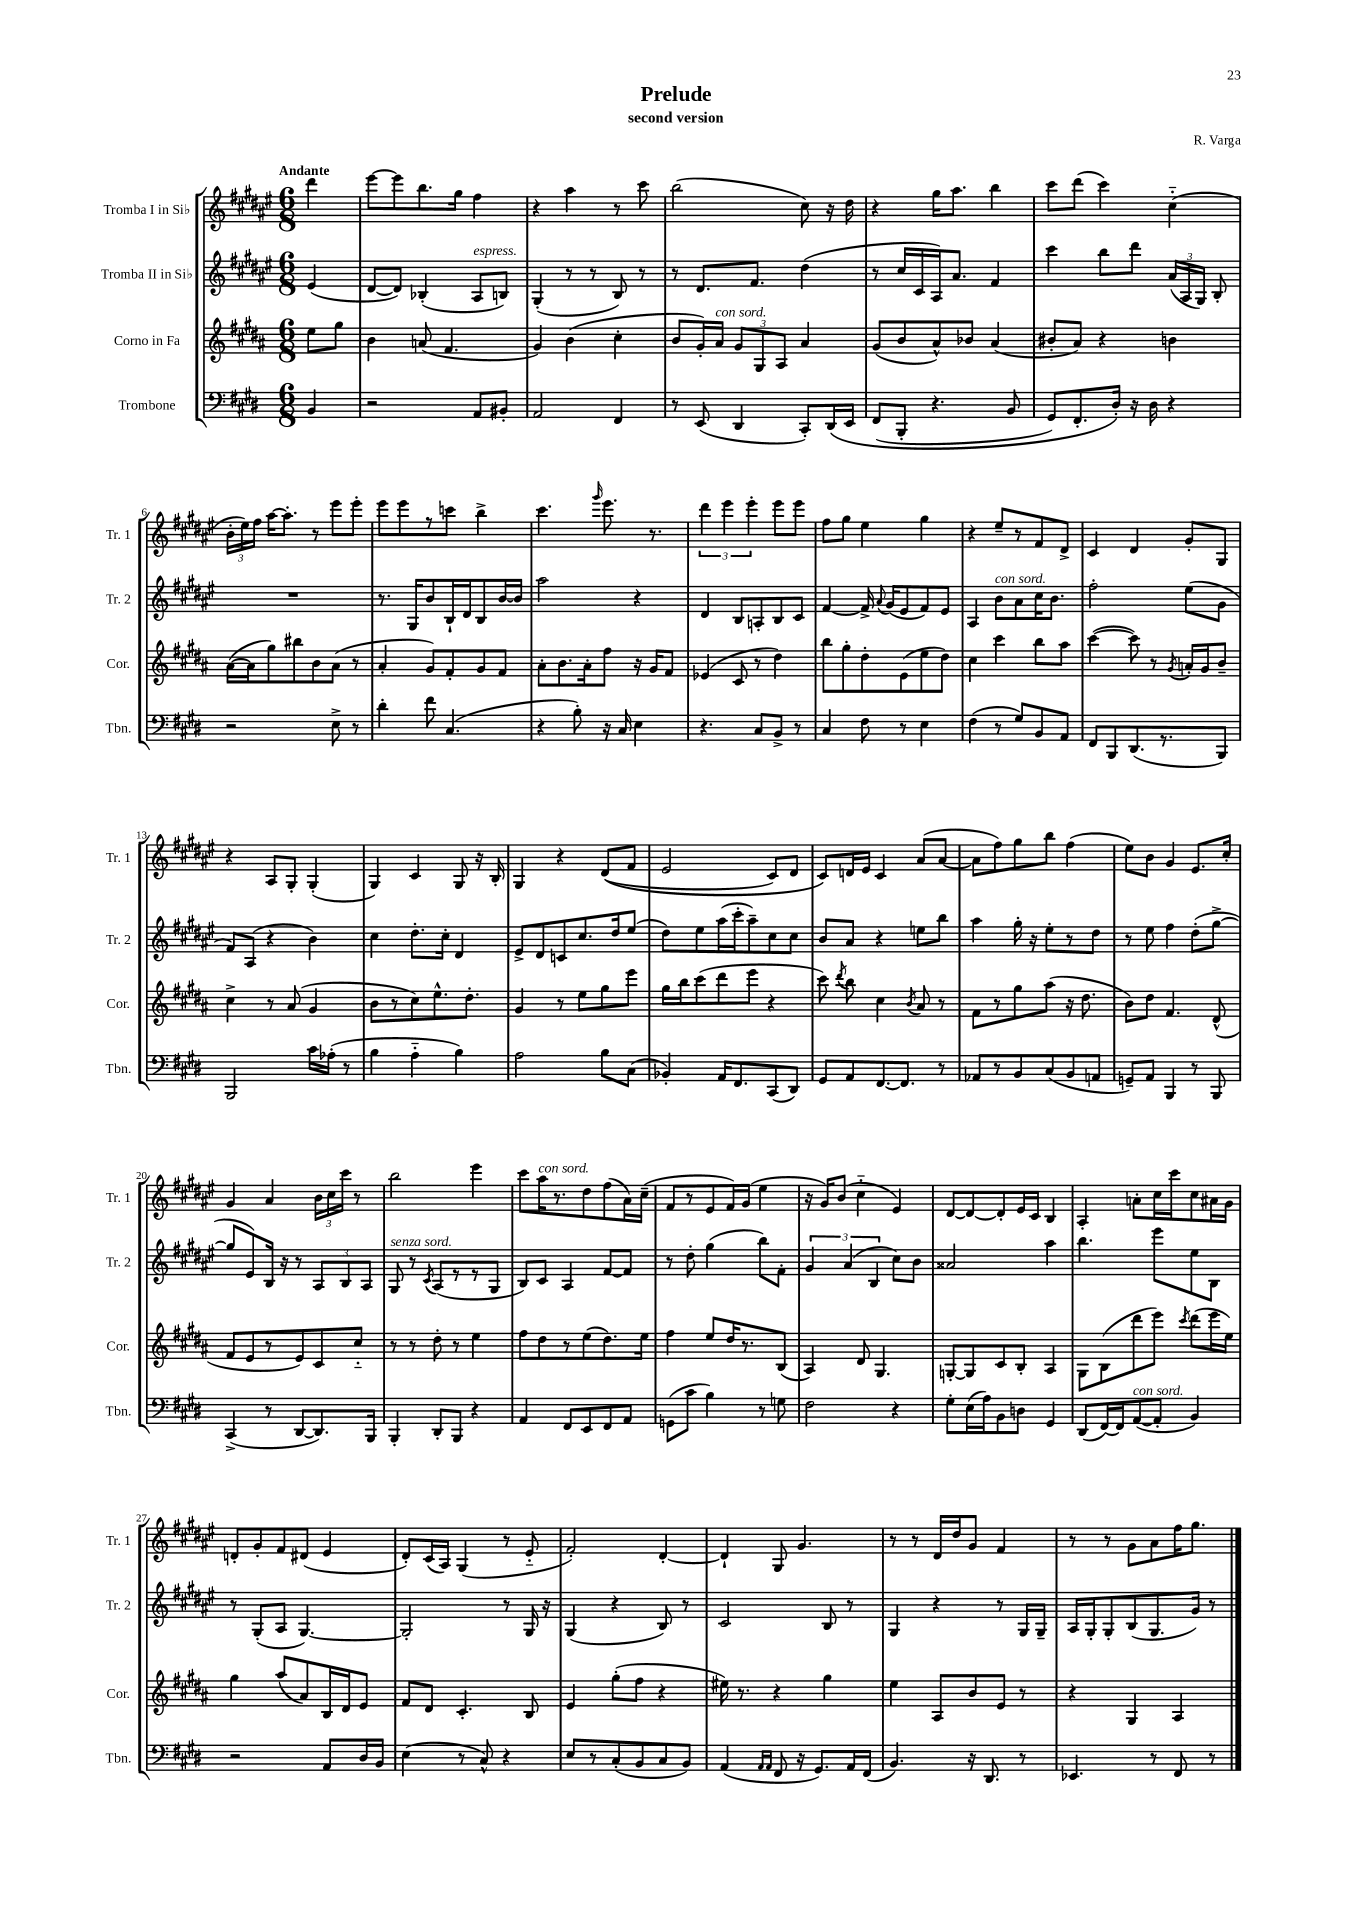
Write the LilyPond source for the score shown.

\header { title = "Prelude" composer = "R. Varga" subtitle = "second version" }
<<
\new StaffGroup <<
\new Staff = "s0" \with { instrumentName = "Tromba I in Sib" shortInstrumentName = "Tr. 1" } {
    \clef treble \key fis \major \numericTimeSignature \time 6/8 \partial 4 \tempo "Andante"
    \autoBeamOff dis'''4 |
    eis'''8[~ eis'''8 b''8. gis''16] fis''4 |
    r4 ais''4 r8 cis'''8 |
    b''2( cis''8) r16 dis''16 |
    r4 gis''16[ ais''8.] b''4 |
    cis'''8[ dis'''8]( cis'''4) cis''4-_( |
    \tuplet 3/2 { b'16[-. eis''16) fis''16] } ais''16[~ ais''8.]-. r8 eis'''8[ eis'''8]-. |
    eis'''8[ eis'''8 r8 c'''8] b''4-> |
    cis'''4. \grace { gis'''16 } eis'''8. r8. |
    \tuplet 3/2 { dis'''4 eis'''4 eis'''4-. } eis'''8[ eis'''8] |
    fis''8[ gis''8] eis''4 gis''4 |
    r4 eis''8[-- r8 fis'8 dis'8]-> |
    cis'4 dis'4 gis'8[-. gis8] |
    r4 ais8[ gis8]-. gis4-.( |
    gis4) cis'4 gis8 r16 b16-. |
    gis4 r4 dis'8[(\( fis'8] |
    eis'2 cis'8[) dis'8] |
    cis'8[\) d'16 eis'16] cis'4 ais'8[( ais'8]~ |
    ais'8[ fis''8) gis''8 b''8] fis''4( |
    eis''8[) b'8] gis'4 eis'8.[ cis''16]-. |
    gis'4 ais'4 \tuplet 3/2 { b'16[ cis''16 cis'''16] } r8 |
    b''2 eis'''4 |
    cis'''8[ ais''16^\markup { \italic "con sord." } r8. dis''8 fis''8( ais'16) cis''16]--( |
    fis'8[ r8 eis'8 fis'16) gis'16]( eis''4 |
    r16 gis'16[) b'8]( cis''4-_ eis'4) |
    dis'8[~ dis'8~ dis'8-. eis'16 cis'16] b4 |
    ais4-. a'8[-. cis''16 cis'''16 cis''8 ais'16 gis'16] |
    d'8[-. gis'8-. fis'8 dis'8]( eis'4 |
    dis'8[-.) cis'16( ais16]) gis4( r8 eis'8-_ |
    fis'2-.) dis'4~-. |
    dis'4-! gis8 gis'4. |
    r8 r8 dis'16[ dis''16 gis'8] fis'4 |
    r8 r8 gis'8[ ais'8 fis''16 gis''8.] \bar "|." |
}
\new Staff = "s1" \with { instrumentName = "Tromba II in Sib" shortInstrumentName = "Tr. 2" } {
    \clef treble \key fis \major \numericTimeSignature \time 6/8 \partial 4
    \autoBeamOff eis'4( |
    dis'8[~ dis'8]) bes4-.( ais8[^\markup { \italic "espress." } b8]) |
    gis4-.( r8 r8 b8) r8 |
    r8 dis'8.[ fis'8.] dis''4( |
    r8 cis''16[ cis'16 ais16) ais'8.] fis'4 |
    cis'''4 b''8[ dis'''8] \tuplet 3/2 { ais'16[( ais16 gis16]) } b8-. |
    R2. |
    r8. gis16[ b'8 b16-! dis'16 b8 b'16~ b'16] |
    ais''2 r4 |
    dis'4 b8[ a8-. b8 cis'8] |
    fis'4~ fis'16-> \appoggiatura { ais'8 } gis'16[( eis'8 fis'8) eis'8] |
    ais4 b'8[^\markup { \italic "con sord." } ais'8 cis''16 b'8.] |
    fis''2-. eis''8[( gis'8] |
    fis'8[) ais8]( r4 b'4) |
    cis''4 dis''8.[-. cis''16]-. dis'4 |
    eis'8[-> dis'8 c'8 cis''8. dis''16 eis''8]( |
    dis''8[) eis''8 ais''16( cis'''16-. ais''8--) cis''8 cis''8] |
    b'8[ ais'8] r4 e''8[ b''8] |
    ais''4 gis''16-. r16 eis''8[-. r8 dis''8] |
    r8 eis''8 fis''4 dis''8[-.( gis''8]~-> |
    gis''8[ eis'8) b16] r16 r8 \tuplet 3/2 { ais8[ b8 ais8] } |
    gis8^\markup { \italic "senza sord." } r8 \acciaccatura { cis'8 } ais8[( r8 r8 gis8] |
    b8[) cis'8] ais4 fis'8[~ fis'8] |
    r8 dis''8-. gis''4( b''8[) fis'8]-. |
    \tuplet 3/2 { gis'4 ais'4( b4 } cis''8[) b'8] |
    aisis'2 ais''4 |
    b''4. eis'''8[ eis''8 b8] |
    r8 gis8[-.( ais8] gis4.~) |
    gis2-. r8 gis16 r16 |
    gis4( r4 b8) r8 |
    cis'2 b8 r8 |
    gis4 r4 r8 gis16[ gis16]-- |
    ais16[ gis16-. gis8-. b8( gis8. gis'16]) r8 \bar "|." |
}
\new Staff = "s2" \with { instrumentName = "Corno in Fa" shortInstrumentName = "Cor." } {
    \clef treble \key b \major \numericTimeSignature \time 6/8 \partial 4
    \autoBeamOff e''8[ gis''8] |
    b'4 a'8( fis'4. |
    gis'4) b'4( cis''4-. |
    b'8[ gis'16-.) ais'16]^\markup { \italic "con sord." } \tuplet 3/2 { gis'8[ gis8 ais8] } ais'4 |
    gis'8[( b'8 ais'8-^) bes'8] ais'4( |
    bis'8[-. ais'8]) r4 b'4 |
    ais'16[~( ais'16 gis''8) bis''8 b'8 ais'8]( r8 |
    ais'4-. gis'8[) fis'8-. gis'8 fis'8] |
    ais'8[-. b'8. ais'16-. fis''8] r16 gis'16[ fis'8] |
    ees'4( cis'8 r8 dis''4) |
    b''8[ gis''8-. dis''8-. e'8( e''8 dis''8]) |
    cis''4 cis'''4 b''8[ ais''8] |
    cis'''4~( cis'''8) r8 \acciaccatura { gis'8 } a'16[-. gis'16 b'8]-- |
    cis''4-> r8 ais'8( gis'4 |
    b'8[ r8 cis''8) e''8.-^ dis''8.]-. |
    gis'4 r8 e''8[ gis''8 e'''8] |
    gis''16[ b''16 cis'''8( dis'''8 e'''8] r4 |
    cis'''8) \acciaccatura { dis'''8 } b''8 cis''4 \acciaccatura { b'8 } ais'8 r8 |
    fis'8[ r8 gis''8 ais''8]( r16 dis''8. |
    b'8[) dis''8] fis'4. dis'8-^( |
    fis'8[ e'8 r8 e'8) cis'8 cis''8]-_ |
    r8 r8 dis''8-. r8 e''4 |
    fis''8[ dis''8 r8 e''8( dis''8.) e''16] |
    fis''4 e''8[ dis''16 r8. b8]( |
    ais4) dis'8 gis4. |
    g8[~-. g8 cis'8 b8]-. ais4 |
    gis8[ b8( dis'''8 e'''8]) \acciaccatura { cis'''8 } dis'''8[( e'''16 e''16]) |
    gis''4 ais''8[( ais'8) b16 dis'16 e'8] |
    fis'8[ dis'8] cis'4.-. b8 |
    e'4 gis''8[-.( fis''8] r4 |
    eis''16) r8. r4 gis''4 |
    e''4 ais8[ b'8 e'8] r8 |
    r4 gis4 ais4 \bar "|." |
}
\new Staff = "s3" \with { instrumentName = "Trombone" shortInstrumentName = "Tbn." } {
    \clef bass \key e \major \numericTimeSignature \time 6/8 \partial 4
    \autoBeamOff b,4 |
    r2 a,8[ bis,8]-. |
    a,2 fis,4 |
    r8 e,8( dis,4 cis,8[-.) dis,16\( e,16] |
    fis,8[( b,,8]-. r4. b,8 |
    gis,8[) fis,8.-. dis16]-.\) r16 dis16 r4 |
    r2 e8-> r8 |
    dis'4-. fis'8 cis4.( |
    r4 b8-.) r16 cis16 e4 |
    r4. cis8[ b,8]-> r8 |
    cis4 fis8 r8 e4 |
    fis4( r8 gis8[) b,8 a,8] |
    fis,8[ b,,8 dis,8.( r8. b,,8]) |
    b,,2 cis'16[ aes16]-.( r8 |
    b4 a4-_ b4) |
    a2 b8[ cis8]( |
    bes,4-.) a,16[ fis,8. cis,8( dis,8]) |
    gis,8[ a,8 fis,8.~ fis,8.] r8 |
    aes,8[ r8 b,8 cis8( b,8 a,8] |
    g,8[--) a,8] b,,4 r8 b,,8 |
    cis,4->( r8 dis,8[~ dis,8.) b,,16] |
    b,,4-. dis,8[-. b,,8] r4 |
    a,4 fis,8[ e,8 fis,8 a,8] |
    g,8[( cis'8] b4) r8 g8 |
    fis2 r4 |
    gis8[-. e16( a16) b,8 d8] gis,4 |
    dis,8[( fis,16~) fis,16 a,8~^\markup { \italic "con sord." }( a,8]-. b,4) |
    r2 a,8[ dis16 b,16] |
    e4( r8 cis8-^) r4 |
    e8[ r8 cis8-.( b,8 cis8 b,8]) |
    a,4( \grace { a,16[ a,16] } fis,8 r16 gis,8.[) a,16 fis,16]( |
    b,4.) r16 dis,8. r8 |
    ees,4. r8 fis,8 r8 \bar "|." |
}
>>
>>
